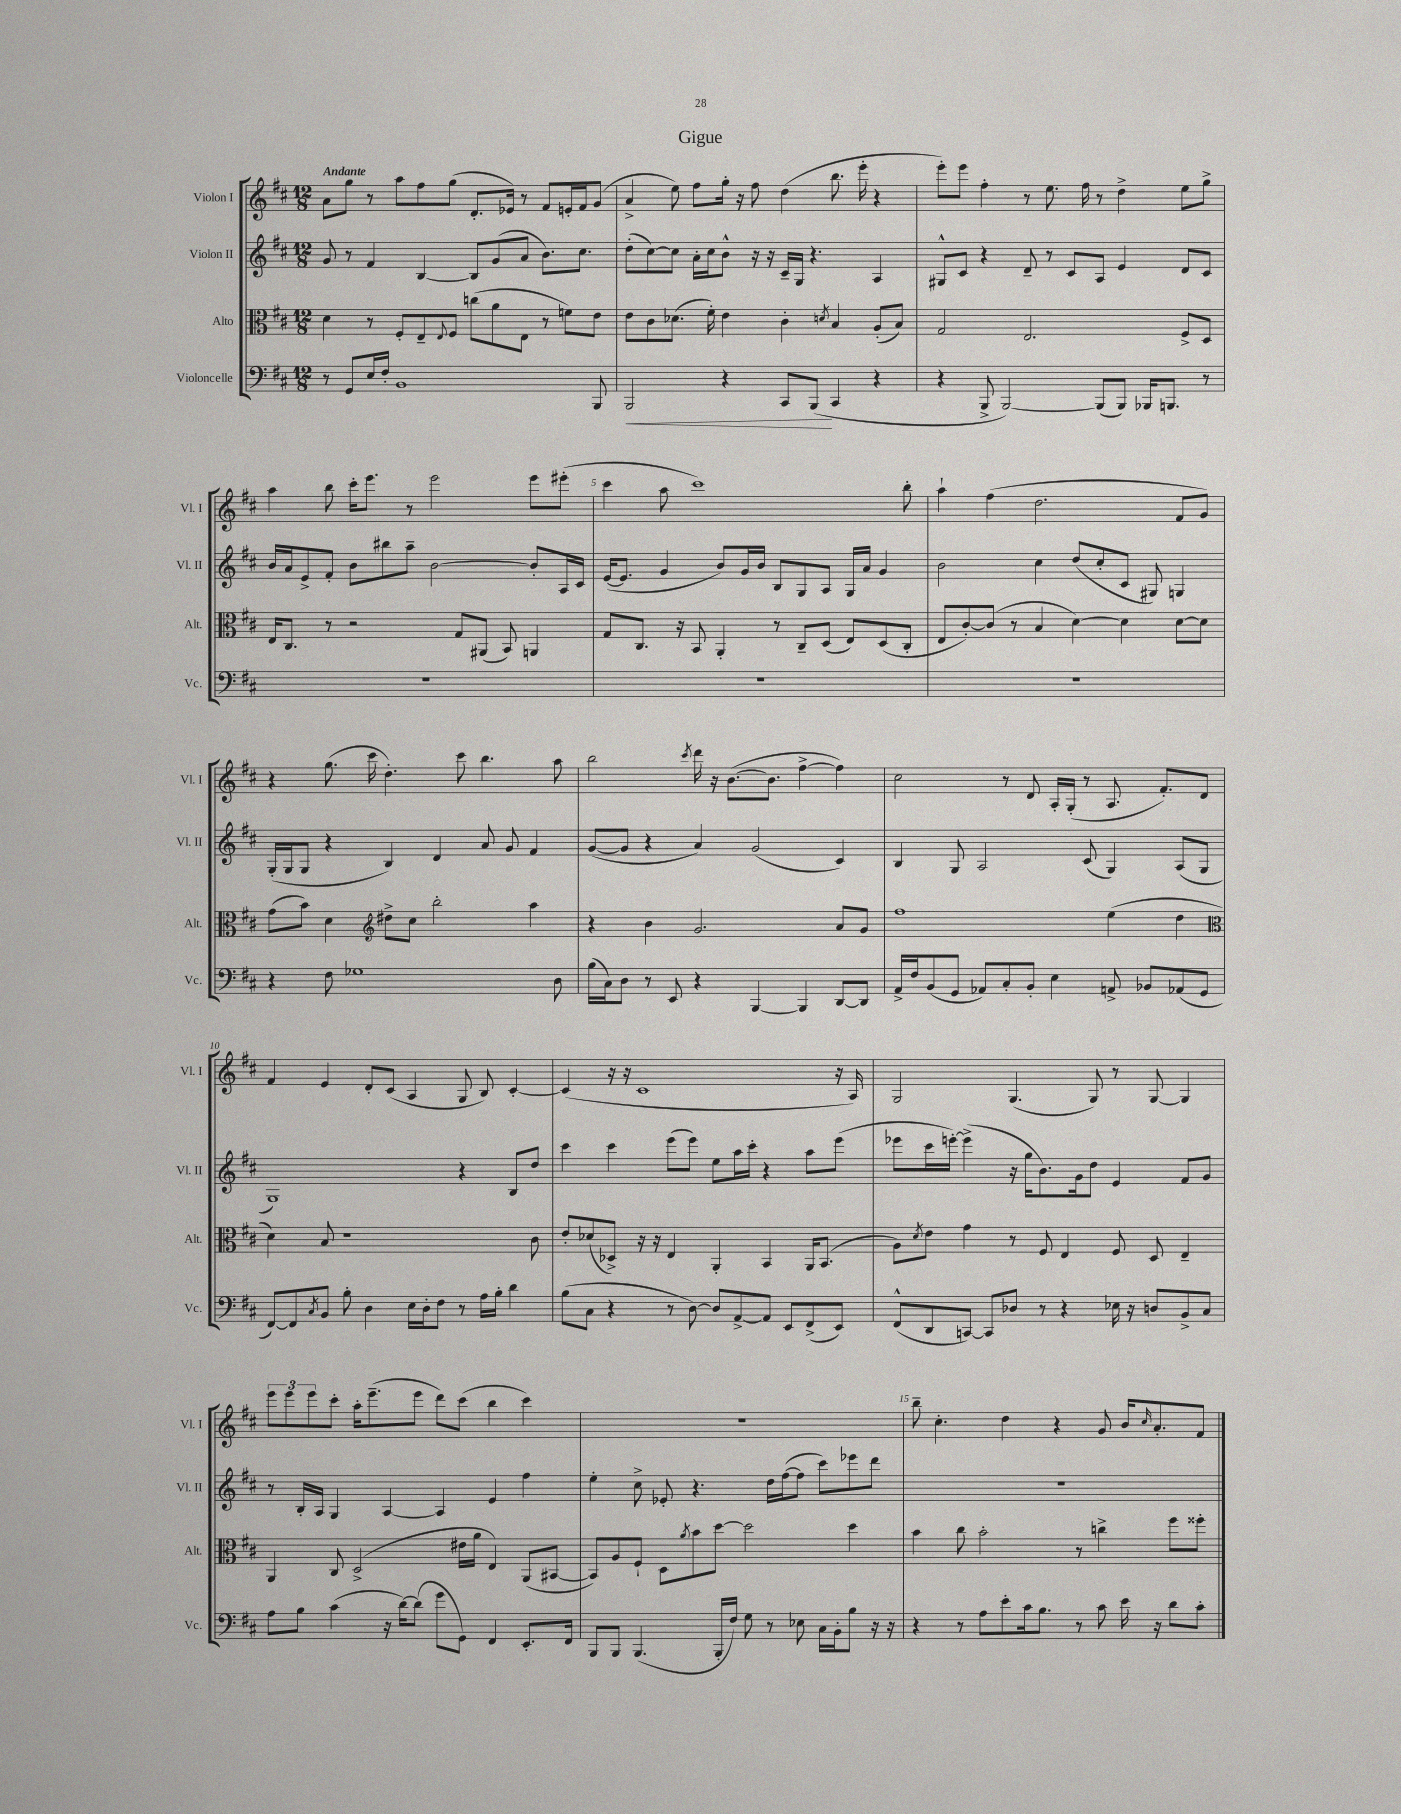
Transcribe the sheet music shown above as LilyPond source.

\header { title = "Gigue" }
<<
\new StaffGroup <<
\new Staff = "s0" \with { instrumentName = "Violon I" shortInstrumentName = "Vl. I" } {
    \clef treble \key d \major \numericTimeSignature \time 12/8 \tempo "Andante"
    a'8 g''8 r8 a''8 fis''8 g''8( d'8.-. ees'16) r8 fis'8 e'16-. fis'16 g'8( |
    a'4-> e''8) fis''8 g''16-. r16 fis''8 d''4( b''8. e'''16-. r4 |
    e'''8-.) e'''8 fis''4-. r8 e''8. fis''16 r8 d''4-> e''8 g''8-> |
    a''4 b''8 cis'''16-. e'''8. r8 e'''2 e'''8 eis'''8-.( |
    cis'''4 a''8 cis'''1) b''8-. |
    a''4-! fis''4( d''2. fis'8 g'8) |
    r4 g''8.( cis'''16 d''4.-.) cis'''8 b''4. a''8 |
    b''2 \acciaccatura { cis'''8 } d'''16 r16 b'8.~( b'8. fis''4~-> fis''4) |
    cis''2 r8 d'8 a16-. g16-.( r8 a8. fis'8.-.) d'8 |
    fis'4 e'4 d'8-. cis'8( a4 g8 b8) cis'4~-. |
    cis'4( r16 r16 cis'1 r16 a16) |
    g2 g4.( g8) r8 g8~ g4 |
    \tuplet 3/2 { e'''8 e'''8 e'''8 } cis'''8-. a''16-. e'''8.--( e'''8 d'''8) cis'''8( b''4 cis'''4) |
    R1. |
    b''8-- cis''4.-. d''4 r4 g'8 b'16 \grace { cis''16 } a'8.-. fis'8 \bar "|." |
}
\new Staff = "s1" \with { instrumentName = "Violon II" shortInstrumentName = "Vl. II" } {
    \clef treble \key d \major \numericTimeSignature \time 12/8
    g'8 r8 fis'4 b4~ b8 g'8( a'8 b'8.) cis''8. |
    d''8-.( cis''8~) cis''8 a'16-. cis''16 b'8-^ r16 r16 cis'16-- g16 r4. a4 |
    gis8-^ cis'8 r4 d'8-- r8 cis'8 a8 e'4 d'8 cis'8 |
    b'16 a'16 e'8-> fis'8-. b'8 bis''8 a''8-- b'2~ b'8-. a16 cis'16 |
    e'16~( e'8. g'4 b'8) g'16 b'16 b8 g8 a8 g16 a'16 g'4 |
    b'2 cis''4 d''8( cis''8-. cis'8 gis8) g4 |
    g16-.( g16 g8 r4 b4) d'4 a'8 g'8 fis'4 |
    g'8~( g'8 r4 a'4) g'2( cis'4) |
    b4 g8 a2 cis'8( g4) a8( g8 |
    g1) r4 b8 d''8 |
    cis'''4 cis'''4 e'''8( e'''8) e''8 a''16 cis'''16-. r4 a''8 e'''8( |
    ees'''8 cis'''16 e'''16~-.) e'''4->( r16 g''16 b'8.) g'16 d''8 e'4 fis'8 g'8 |
    r8 b16-. a16 g4 a4~ a4 e'4 fis''4 |
    e''4-. cis''8-> ees'8-. r4. d''16 fis''16~( fis''8 cis'''8) ees'''8 d'''8 |
    R1. \bar "|." |
}
\new Staff = "s2" \with { instrumentName = "Alto" shortInstrumentName = "Alt." } {
    \clef alto \key d \major \numericTimeSignature \time 12/8
    d'4 r8 fis8-. e8-- \appoggiatura { e8 } fis8 c''8( a'8 e8 r8 f'8) e'8 |
    e'8 cis'8 des'8.( fis'16-.) e'4 cis'4-. \acciaccatura { d'8 } b4 a8-.( b8) |
    g2 e2. fis8-> d8 |
    e16 cis8. r8 r2 g8 ais,8( b,8) a,4 |
    g8 cis8. r16 b,8 a,4-. r8 cis8-- d8( e8) d8( cis8-. |
    e8 cis'8~-.) cis'8( r8 b4 d'4~) d'4 d'8~ d'8 |
    g'8( b'8) d'4 \clef treble dis''8-> cis''8 b''2-. a''4 |
    r4 b'4 g'2. a'8 g'8 |
    fis''1 e''4( d''4 |
    \clef alto d'4) b8 r1 cis'8 |
    e'8-. des'8( des8->) r16 r16 e4 a,4-. b,4 a,16 b,8.( |
    a8) \acciaccatura { d'8 } e'8 g'4 r8 fis8 e4 fis8 d8 e4-- |
    a,4 cis8 d2->( eis'16 a'16 e4) a,8( bis,8~ |
    bis,8) a8 fis8-! d8 \acciaccatura { a'8 } b'8 d''8~ d''2 d''4 |
    b'4 cis''8 b'2-. r8 c''4-> fis''8 fisis''8-. \bar "|." |
}
\new Staff = "s3" \with { instrumentName = "Violoncelle" shortInstrumentName = "Vc." } {
    \clef bass \key d \major \numericTimeSignature \time 12/8
    r8 g,8 e16 fis16-. b,1 b,,8 |
    b,,2\< r4 cis,8 b,,8\!( cis,4 r4 |
    r4 b,,8-> b,,2~) b,,8( b,,8) bes,,16 b,,8. r8 |
    R1. |
    R1. |
    R1. |
    r4 fis8 ges1 d8 |
    b16( cis16) d8 r8 e,8 r4 b,,4~ b,,4 d,8~ d,8 |
    a,16-> fis16 b,8( g,8 aes,8) cis8-. b,8-. e4 a,8-> bes,8 aes,8( g,8 |
    fis,8~) fis,8 \acciaccatura { cis8 } b,8 b8-. d4 e16 d16-. fis8 r8 a16 b16-. d'4 |
    b8( cis8 r4 r8 d8~) d8 a,8~-> a,8 e,8 fis,8->( e,8) |
    fis,8-^( d,8 c,8~) c,8 des8 r8 r4 ees16 r16 d8 b,8-> cis8 |
    a8 b8 cis'4( r16 d'16~) d'8( g'8 g,8) fis,4 e,8.-. fis,16 |
    b,,8 b,,8 b,,4.( b,,16-. fis16) g8 r8 ees8 cis16 b,16-. b8 r16 r16 |
    r4 r8 a8 e'8-. cis'16 b8. r8 cis'8 e'16 r16 d'8 cis'8-. \bar "|." |
}
>>
>>
\layout { \context { \Score \override BarNumber.break-visibility = ##(#f #t #t) barNumberVisibility = #(every-nth-bar-number-visible 5) } }
